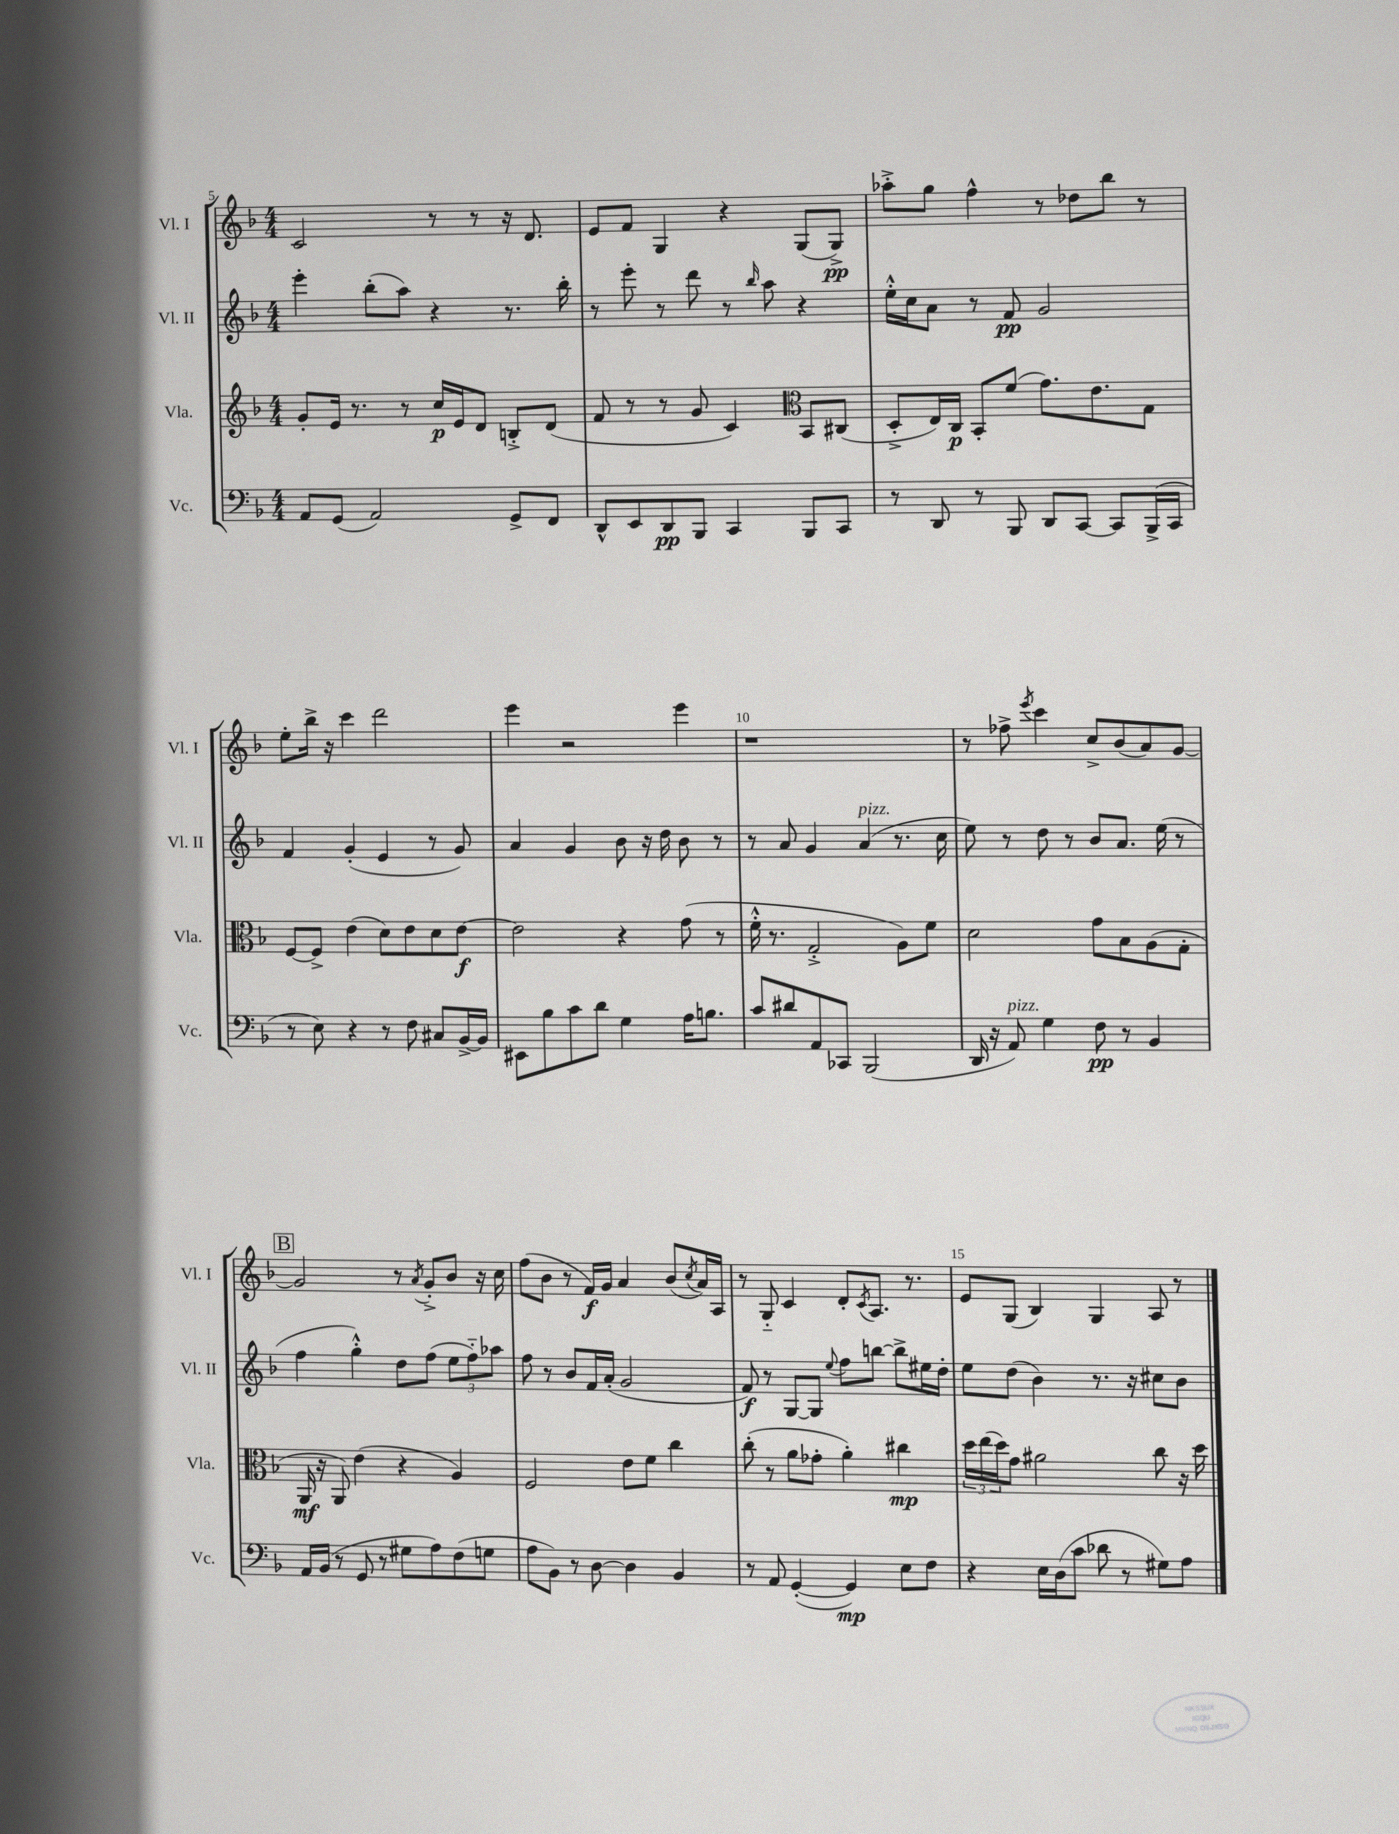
<<
\new StaffGroup <<
\new Staff = "s0" \with { instrumentName = "Vl. I" shortInstrumentName = "Vl. I" } {
    \clef treble \key f \major \numericTimeSignature \time 4/4
    c'2 r8 r8 r16 d'8. |
    e'8 f'8 g4 r4 g8( g8->\pp) |
    aes''8-.-> g''8 f''4-^ r8 des''8 bes''8 r8 |
    e''8-. bes''16-> r16 c'''4 d'''2 |
    e'''4 r2 e'''4 |
    r1 |
    r8 fes''8-> \acciaccatura { e'''8 } c'''4 c''8-> bes'8( a'8) g'8~ |
    \mark \markup { \box "B" } g'2 r8 \acciaccatura { a'8 } g'8-.-> bes'8 r16 c''16 |
    f''8( bes'8 r8 f'16\f) g'16 a'4 bes'8( \acciaccatura { c''8 } a'16) a16 |
    r8 g8-_ c'4 d'8-. \acciaccatura { c'8 } a8. r8. |
    e'8 g8( bes4) g4 a8 r8 \bar "|." |
}
\new Staff = "s1" \with { instrumentName = "Vl. II" shortInstrumentName = "Vl. II" } {
    \clef treble \key f \major \numericTimeSignature \time 4/4
    e'''4-. bes''8-.( a''8) r4 r8. bes''16-. |
    r8 e'''8-. r8 d'''8 r8 \grace { bes''16 } a''8 r4 |
    e''16-.-^ c''16 a'8 r8 f'8\pp g'2 |
    f'4 g'4-.( e'4 r8 g'8) |
    a'4 g'4 bes'8 r16 d''16 bes'8 r8 |
    r8 a'8 g'4 a'4^\markup { \italic "pizz." }( r8. c''16 |
    e''8) r8 d''8 r8 bes'8 a'8. e''16( r8 |
    \mark \markup { \box "B" } f''4 g''4-.-^) d''8 f''8( \tuplet 3/2 { e''8 f''8-_) aes''8 } |
    f''8 r8 bes'8 f'16 a'16-.( g'2 |
    f'8\f) r8 g8~ g8 \appoggiatura { e''8 } f''8 b''8~ b''8-> eis''16 d''16-. |
    e''8 d''8( bes'4) r8. r16 cis''8 bes'8 \bar "|." |
}
\new Staff = "s2" \with { instrumentName = "Vla." shortInstrumentName = "Vla." } {
    \clef treble \key f \major \numericTimeSignature \time 4/4
    g'8-. e'16 r8. r8 c''16\p e'16 d'8 b8-.-> d'8( |
    f'8 r8 r8 g'8 c'4) \clef alto bes,8 cis8( |
    d8-.-> e16) c16\p bes,8-. f'8( g'8.) e'8. g8 |
    f8~ f8-> e'4( d'8) e'8 d'8 e'8~\f |
    e'2 r4 g'8( r8 |
    f'16-.-^ r8. g2-.-> a8) f'8 |
    d'2 g'8 bes8 a8( g8-. |
    \mark \markup { \box "B" } a,16\mf r16 a,8) e'4( r4 a4) |
    f2 e'8 f'8 c''4 |
    c''8-.( r8 a'8 ges'8-. a'4-.) cis''4\mp |
    \tuplet 3/2 { d''16 e''16( d''16) } g'8 ais'2 c''8 r16 d''16 \bar "|." |
}
\new Staff = "s3" \with { instrumentName = "Vc." shortInstrumentName = "Vc." } {
    \clef bass \key f \major \numericTimeSignature \time 4/4
    a,8 g,8( a,2) g,8-> f,8 |
    d,8-^ e,8 d,8\pp bes,,8 c,4 bes,,8 c,8 |
    r8 d,8 r8 bes,,8 d,8 c,8~ c,8 bes,,16->( c,16 |
    r8 e8) r4 r8 f8 cis8 bes,16~-> bes,16 |
    eis,8 bes8 c'8 d'8 g4 a16 b8. |
    c'8 dis'8 a,8 ces,8 bes,,2( |
    d,16 r16 a,8^\markup { \italic "pizz." }) g4 f8\pp r8 bes,4 |
    \mark \markup { \box "B" } a,16 bes,16( r8 g,8 r8 gis8 a8) f8( g8 |
    a8 bes,8) r8 d8~ d4 bes,4 |
    r8 a,8 g,4~-.( g,4\mp) e8 f8 |
    r4 e16 d16( c'8 des'8 r8 gis8) a8 \bar "|." |
}
>>
>>
\layout { \context { \Score currentBarNumber = #5 \override BarNumber.break-visibility = ##(#f #t #t) barNumberVisibility = #(every-nth-bar-number-visible 5) } }
